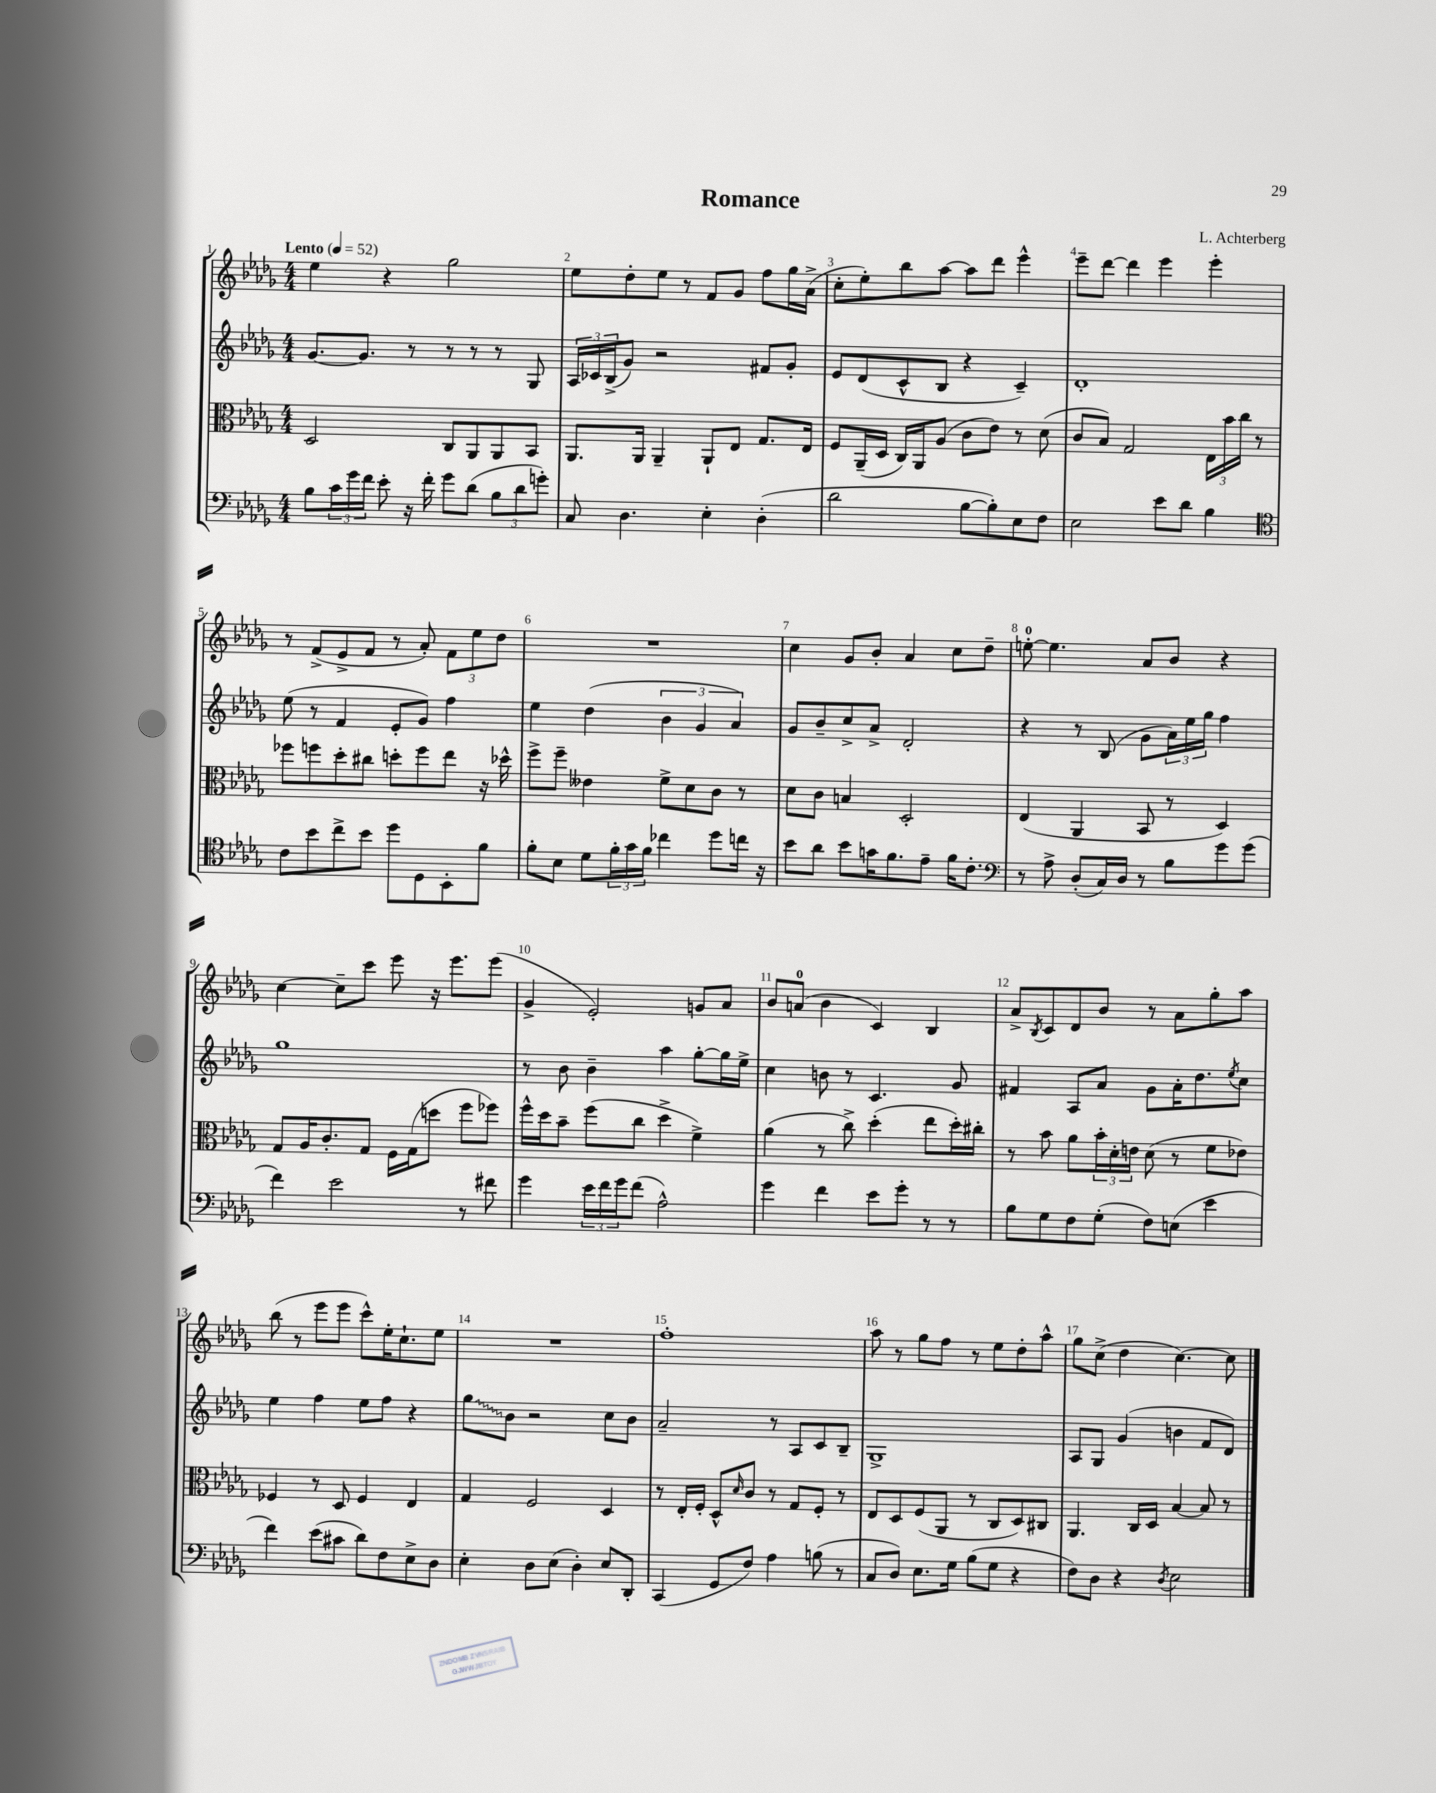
\header { title = "Romance" composer = "L. Achterberg" }
<<
\new StaffGroup <<
\new Staff = "s0" {
    \clef treble \key des \major \numericTimeSignature \time 4/4 \tempo "Lento" 4 = 52
    ees''4 r4 ges''2 |
    ees''8 des''8-. ees''8 r8 f'8 ges'8 f''8 ges''16 aes'16->( |
    c''8-. ees''8-.) bes''8 aes''8~ aes''8 des'''8 ees'''4-^ |
    ees'''8-- des'''8~ des'''4 ees'''4 ees'''4-. |
    r8 f'8->( ees'8-> f'8 r8 aes'8-.) \tuplet 3/2 { f'8 ees''8 des''8 } |
    R1 |
    c''4 ges'8 bes'8-. aes'4 c''8 des''8-- |
    e''8-0~-. e''4. aes'8 bes'8 r4 |
    c''4~ c''8-- c'''8 ees'''8 r16 ees'''8. ees'''8( |
    ges'4-> ees'2-.) g'8 aes'8 |
    bes'8 a'8-0( bes'4 c'4) bes4 |
    aes'8-> \acciaccatura { bes8 } c'8 des'8 bes'8 r8 aes'8 ges''8-. aes''8 |
    bes''8( r8 ees'''8 ees'''8 c'''8-^) ees''16-. c''8.-! ees''8 |
    R1 |
    f''1-. |
    aes''8 r8 ges''8 f''8 r8 ees''8 des''8-. aes''8-^ |
    ges''8 c''8->( des''4 c''4.~) c''8 \bar "|." |
}
\new Staff = "s1" {
    \clef treble \key des \major \numericTimeSignature \time 4/4
    ges'8.~ ges'8. r8 r8 r8 r8 ges8 |
    \tuplet 3/2 { aes16 ces'16 bes16->( } ges'8) r2 fis'8 ges'8-. |
    ees'8 des'8( c'8-^ bes8 r4 c'4--) |
    des'1-. |
    ees''8( r8 f'4 ees'8-. ges'8) f''4 |
    ees''4 des''4( \tuplet 3/2 { bes'4 ges'4 aes'4) } |
    ges'8 bes'8-- c''8-> aes'8-> des'2-. |
    r4 r8 bes8( ges'8 \tuplet 3/2 { aes'16) ees''16 ges''16 } f''4 |
    ges''1 |
    r8 bes'8 bes'4-- aes''4 ges''8~-. ges''16 ees''16-> |
    c''4 b'8 r8 c'4. ges'8 |
    fis'4 aes8 aes'8 ges'8 aes'16-. des''8. \acciaccatura { ees''8 } c''8 |
    ees''4 f''4 ees''8 f''8 r4 |
    \once \override Glissando.style = #'zigzag ges''8\glissando bes'8 r2 c''8 bes'8 |
    aes'2-- r8 aes8 c'8 bes8-- |
    ges1-> |
    aes8 ges8 ges'4( b'4 f'8 des'8) \bar "|." |
}
\new Staff = "s2" {
    \clef alto \key des \major \numericTimeSignature \time 4/4
    des2 c8 aes,8 aes,8 bes,8 |
    aes,8. aes,16 aes,4-- aes,8-! ees8 ges8. ees16 |
    f8 aes,16--( des16 c16) aes,16 aes8( c'8 ees'8) r8 des'8( |
    c'8 bes8) ges2 \tuplet 3/2 { ees16 bes'16 c''16 } r8 |
    fes''8 f''8 des''8-. cis''8 d''8-. f''8 ees''8 r16 des''16-^ |
    f''8-> f''8-- eeses'4 f'8-> des'8 c'8 r8 |
    des'8 c'8 b4 des2-. |
    ees4( aes,4 bes,8 r8 des4) |
    ges8 aes16 c'8.-. ges8 f16 ges16( d''8 f''8 fes''8) |
    f''16-^ des''16 bes'8-- f''8( c''8 des''4-> f'4->) |
    aes'4( r8 c''8->) des''4-.( ees''8 des''16-.) cis''16-. |
    r8 bes'8 aes'8 \tuplet 3/2 { bes'16-. des'16-. e'16 } des'8( r8 f'8 ees'8) |
    fes4 r8 des8 fes4 ees4 |
    ges4 f2 des4 |
    r8 ees16-. f16-. des8-^ \grace { des'16 } c'8 r8 ges8 f8-. r8 |
    ees8 des8 f8( aes,8 r8 c8 des8) cis8 |
    aes,4. c16 des16 bes4~ bes8 r8 \bar "|." |
}
\new Staff = "s3" {
    \clef bass \key des \major \numericTimeSignature \time 4/4
    bes8 \tuplet 3/2 { c'16 ges'16 f'16 } ees'8-. r16 f'16-. ges'8 des'8( \tuplet 3/2 { bes8 des'8 g'8-.) } |
    c8 des4. ees4-. des4-.( |
    des'2 bes8~ bes8-.) ees8 f8 |
    ees2 ees'8 des'8 bes4 |
    \clef tenor c'8 bes'8 c''8-> bes'8 des''8 des8 bes,8-. f'8 |
    f'8-. bes8 des'8 \tuplet 3/2 { f'16-. ges'16 f'16 } ces''4 des''8 c''16 r16 |
    bes'8 aes'8 bes'8 g'16 f'8. ees'8-- f'16 c'8.-. |
    \clef bass r8 aes8-> des8-.( c16) des16 r8 bes8 ges'8 ges'8( |
    f'4) ees'2 r8 fis'8 |
    ges'4 \tuplet 3/2 { ees'16 f'16 ges'16 } f'8( aes2-^) |
    ges'4 f'4 ees'8 ges'8-. r8 r8 |
    bes8 ges8 f8 ges8-.( f8) e8( ees'4 |
    f'4) ees'8( cis'8 des'8) f8 ees8-> des8 |
    ees4-. des8 ees8( des4-.) ees8 des,8-. |
    c,4( ges,8 f8) aes4 b8( r8 |
    c8 des8) ees8. ges16 bes8( ges8 r4 |
    f8) des8 r4 \acciaccatura { des8 } ees2 \bar "|." |
}
>>
>>
\layout { \context { \Score \override BarNumber.break-visibility = ##(#f #t #t) barNumberVisibility = #all-bar-numbers-visible } }
